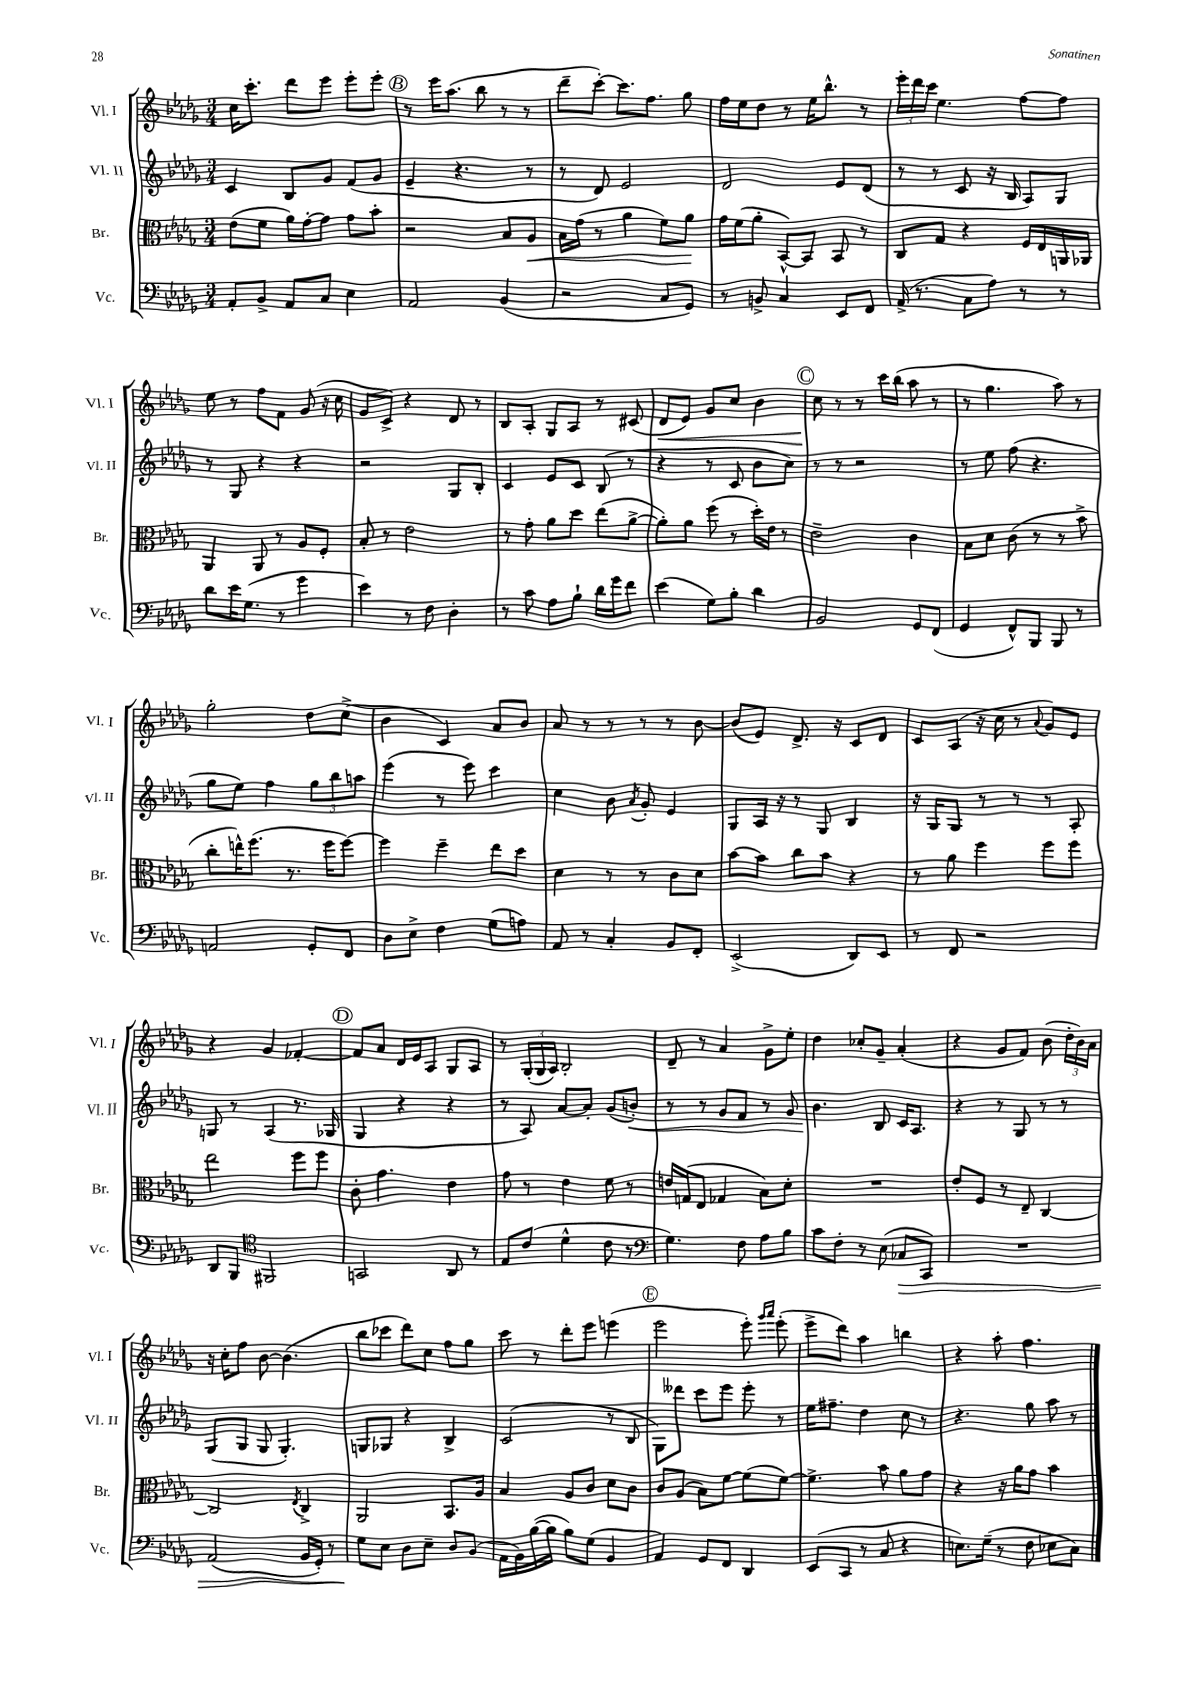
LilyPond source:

<<
\new StaffGroup <<
\new Staff = "s0" \with { instrumentName = "Vl. I" shortInstrumentName = "Vl. I" } {
    \clef treble \key des \major \numericTimeSignature \time 3/4
    \autoBeamOff c''16[ c'''8.]-. des'''8[ ees'''8] ees'''8[-. ees'''8]-. |
    \mark \markup { \circle "B" } r8 ees'''16[ aes''8.]( bes''8 r8 r8 |
    des'''8[-- c'''8]~-.) c'''8.[ f''8.] ges''8 |
    f''16[ ees''16 des''8] r8 ees''16[ bes''8.]-^ r8 |
    \tuplet 3/2 { ees'''16[-. des'''16 c'''16] } ees''4. f''8[~ f''8] |
    ees''8 r8 f''8[ f'8] ges'8( r16 c''16 |
    ges'8[ c'8]->) r4 des'8 r8 |
    bes8[ aes8]-. ges8[ aes8] r8 cis'8( |
    des'8[\< ees'8]) ges'8[ c''8] bes'4 |
    \mark \markup { \circle "C" } c''8\! r8 r8 c'''16[ bes''16]( aes''8 r8 |
    r8 ges''4. aes''8) r8 |
    ges''2-. des''8[ c''8]->( |
    bes'4 c'4) aes'8[ bes'8] |
    aes'8 r8 r8 r8 r8 bes'8~ |
    bes'8[( ees'8]) des'8.-> r16 c'8[ des'8] |
    c'8[ aes8]( r16 c''16 r8 \appoggiatura { aes'8 } ges'8[) ees'8] |
    r4 ges'4 fes'4~-. |
    \mark \markup { \circle "D" } fes'8[ aes'8] des'16[ ees'16 aes8] ges8[ aes8] |
    r8 \tuplet 3/2 { ges16[-.( ges16 aes16]) } bes2-. |
    des'8-- r8 aes'4 ges'8[-> ees''8]-. |
    des''4 ces''8[-. ges'8]-- aes'4-.( |
    r4 ges'8[ f'8]) bes'8( \tuplet 3/2 { des''16[-. bes'16) aes'16] } |
    r16 c''16[-. f''8] bes'8~ bes'4.( |
    bes''8[ ces'''8] des'''8[) c''8] f''8[ ges''8] |
    c'''8 r8 des'''8[-. ees'''8] e'''4( |
    \mark \markup { \circle "E" } ees'''2 ees'''8-.) \grace { ges'''16[ aes'''16] } ees'''8-.( |
    ees'''8[-> des'''8]) aes''4 b''4 |
    r4 aes''8-. f''4. \bar "|." |
}
\new Staff = "s1" \with { instrumentName = "Vl. II" shortInstrumentName = "Vl. II" } {
    \clef treble \key des \major \numericTimeSignature \time 3/4
    \autoBeamOff c'4 bes8[ ges'8] f'8[( ges'8] |
    \mark \markup { \circle "B" } ees'4-- r4. r8 |
    r8 des'8) ees'2 |
    des'2 ees'8[ des'8]( |
    r8 r8 c'8 r16 bes16 aes8[) ges8] |
    r8 ges8 r4 r4 |
    r2 ges8[ bes8]-. |
    c'4 ees'8[ c'8] bes8( r8 |
    r4 r8 c'8 bes'8[ c''8]) |
    \mark \markup { \circle "C" } r8 r8 r2 |
    r8 ees''8 f''8( r4. |
    ges''8[ ees''8]) f''4 \tuplet 3/2 { ges''8[ bes''8 a''8] } |
    ees'''4( r8 ees'''8) c'''4 |
    c''4 bes'8 \acciaccatura { aes'8 } ges'8-. ees'4 |
    ges8[ aes16] r16 r8 ges8 bes4 |
    r16 ges16[ ges8] r8 r8 r8 aes8-. |
    g8 r8 aes4( r8. ges16 |
    \mark \markup { \circle "D" } ges4 r4 r4 |
    r8 aes8) aes'8[~ aes'8]-. ges'8[( b'8]-.\<) |
    r8 r8 ges'8[ f'8] r8 ges'8 |
    bes'4.\! bes8 c'16[ aes8.] |
    r4 r8 ges8 r8 r8 |
    ges8[( ges8] ges8 ges4.-.) |
    g8[ ges8] r4 bes4-> |
    c'2( r8 bes8 |
    \mark \markup { \circle "E" } ges8[) deses'''8] c'''8[ ees'''8] ees'''8-. r8 |
    ees''16[ fis''8.]-- des''4 c''8 r8 |
    r4. ges''8 aes''8 r8 \bar "|." |
}
\new Staff = "s2" \with { instrumentName = "Br." shortInstrumentName = "Br." } {
    \clef alto \key des \major \numericTimeSignature \time 3/4
    \autoBeamOff ees'8[( f'8] aes'16[) ges'16~-. ges'8] ges'8[ bes'8]-. |
    \mark \markup { \circle "B" } r2 bes8[ aes8]\< |
    bes16[ ges'16]( r8 aes'4 f'8[) aes'8]\! |
    ges'16[ f'16( aes'8]-. bes,8[~-^) bes,8] bes,8 r8 |
    c8[ ges8] r4 f16[ ees16 a,16 aes,16] |
    aes,4 aes,8 r8 aes8[ f8]-. |
    bes8-. r8 ees'2 |
    r8 ges'8-. aes'8[ des''8] ees''8[( aes'8]~-> |
    aes'8[-.) aes'8] f''8( r8 des''16[-.) ees'16] r8 |
    \mark \markup { \circle "C" } ees'2-- c'4 |
    bes8[ des'8] c'8( r8 r8 bes'8-> |
    c''8[-. e''16-^) f''8.]( r8. f''16[ f''8]~) |
    f''4 f''4-- ees''8[ des''8] |
    des'4 r8 r8 c'8[ des'8] |
    bes'8[~ bes'8] c''8[ bes'8] r4 |
    r8 aes'8 f''4 f''8[ f''8] |
    ees''2 f''8[ f''8] |
    \mark \markup { \circle "D" } c'8-. ges'4. ees'4 |
    ges'8 r8 ees'4 f'8 r8 |
    e'16[ g16( ees8] ges4 bes8[) des'8]-. |
    R2. |
    ees'8[-. f8] r8 ees8-- c4~ |
    c2 \acciaccatura { ees8 } c4-> |
    aes,2 bes,8.[ aes16] |
    bes4 aes8[ c'8] des'8[ c'8] |
    \mark \markup { \circle "E" } c'8[ aes8]( bes8[) f'8]~ f'8[( f'8]~) |
    f'4.-> bes'8 aes'8[ ges'8] |
    r4 r16 aes'16[ ges'8] bes'4 \bar "|." |
}
\new Staff = "s3" \with { instrumentName = "Vc." shortInstrumentName = "Vc." } {
    \clef bass \key des \major \numericTimeSignature \time 3/4
    \autoBeamOff aes,8[-. bes,8]-> aes,8[ c8] ees4 |
    \mark \markup { \circle "B" } aes,2 bes,4( |
    r2 c8[ ges,8]) |
    r8 b,8-> c4 ees,8[ f,8] |
    aes,16->( r8. c8[ aes8]) r8 r8 |
    des'8[ ees'16 ges8.]( r8 ges'4 |
    ees'4) r8 f8 des4-. |
    r8 c'8 aes8[ bes8]-! des'16[ ges'16 f'8] |
    ees'4( ges8[) bes8]-. des'4 |
    \mark \markup { \circle "C" } bes,2 ges,8[ f,8]( |
    ges,4 f,8[-^) bes,,8] bes,,8 r8 |
    a,2 ges,8[-. f,8] |
    des8[ ees8]-> f4 ges8[( a8]) |
    aes,8 r8 c4-. bes,8[ f,8]-. |
    ees,2->( des,8[) ees,8] |
    r8 f,8 r2 |
    des,8[ bes,,8] \clef tenor fis,2 |
    \mark \markup { \circle "D" } g,2 aes,8 r8 |
    ees8[ c'8]( des'4-^ c'8 r8 |
    \clef bass ges4.) f8 aes8[ bes8] |
    c'8[ f8]-. r8 ees8( ces8[\> c,8]) |
    R2. |
    aes,2( bes,16[ ges,16]-.) r8 |
    ges8[\! ees8] des8[ ees8]-- des8[ bes,8]( |
    aes,16[ bes,16) bes16~( bes16] bes8[) ges8]( bes,4 |
    \mark \markup { \circle "E" } aes,4) ges,8[ f,8] des,4 |
    ees,8[( c,8] r8 c8 r4 |
    e8.[) ges16]--( r8 f8 ees8[ c8]) \bar "|." |
}
>>
>>
\layout { \context { \Score \remove "Bar_number_engraver" } }
